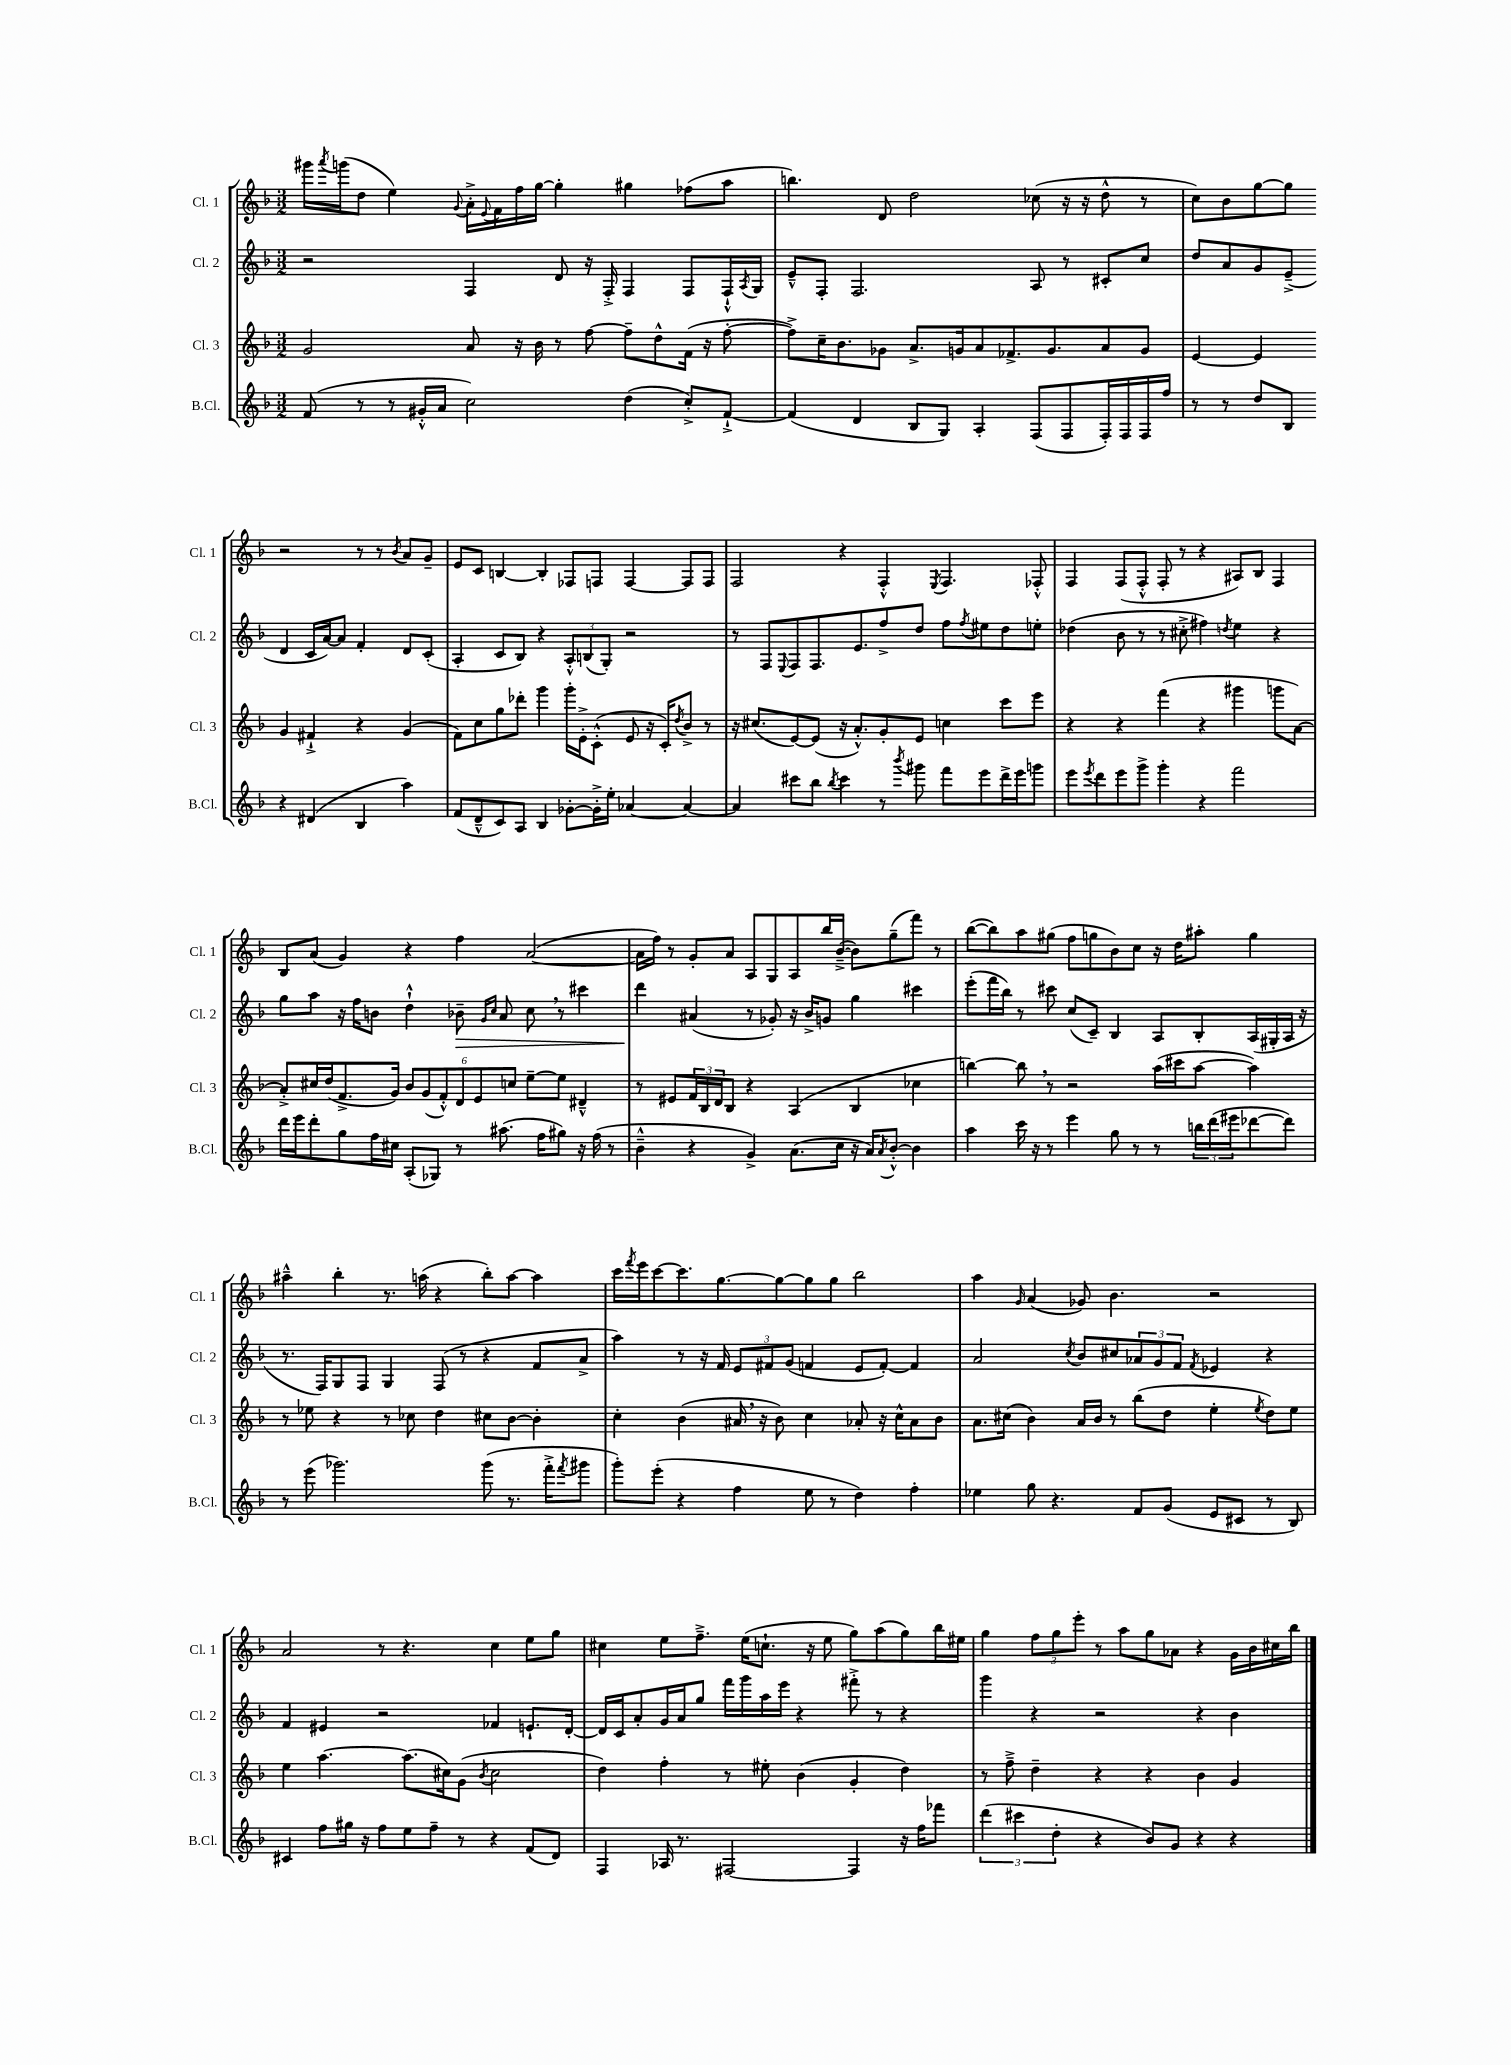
<<
\new StaffGroup <<
\new Staff = "s0" \with { instrumentName = "Cl. 1" shortInstrumentName = "Cl. 1" } {
    \clef treble \key f \major \numericTimeSignature \time 3/2
    gis'''16 \acciaccatura { a'''8 } g'''16( d''8 e''4) \appoggiatura { g'8 } a'16-.-> \appoggiatura { e'8 } f'16 f''16 g''16~ g''4-. gis''4 fes''8( a''8 |
    b''4.) d'8 d''2 ces''8( r16 r16 d''8-^ r8 |
    c''8) bes'8 g''8~ g''8 r2 r8 r8 \acciaccatura { bes'8 } a'8 g'8-- |
    e'8 c'8 b4~ b4-. fes8 f8 f4~ f8 f8 |
    f2 r4 f4-.-^ \acciaccatura { e8 } f4. fes8-.-^ |
    f4 f8( f8-.-^ f8-. r8 r4 ais8) bes8 f4 |
    bes8 a'8( g'4) r4 f''4 a'2~( |
    a'16 f''16) r8 g'8-. a'8 a8 g8 a8 bes''16 bes'16~--->( bes'8) g''8--( f'''8) r8 |
    bes''8~( bes''8) a''8 gis''8( f''8 g''8 bes'8) c''8 r16 d''16 ais''8-. g''4 |
    ais''4---^ bes''4-. r8. a''16( r4 bes''8-.) a''8~ a''4 |
    c'''16 \acciaccatura { f'''8 } e'''16 c'''8~ c'''8. g''8.~ g''8~ g''8 g''8 bes''2 |
    a''4 \grace { g'16 } a'4( ges'8) bes'4. r2 |
    a'2 r8 r4. c''4 e''8 g''8 |
    cis''4 e''8 f''8.---> e''16( c''8.-! r16 e''8 g''8) a''8( g''8) bes''16 eis''16 |
    g''4 \tuplet 3/2 { f''8 g''8 e'''8-. } r8 a''8 g''8 aes'8 r4 g'16 bes'16 cis''16 bes''16 \bar "|." |
}
\new Staff = "s1" \with { instrumentName = "Cl. 2" shortInstrumentName = "Cl. 2" } {
    \clef treble \key f \major \numericTimeSignature \time 3/2
    r2 f4 d'8 r16 f16-.-> f4 f8 f16-!-^ \acciaccatura { a8 } g16 |
    e'8---^ f8-. f2. a8 r8 cis'8-. c''8 |
    d''8 a'8 g'8 e'8--->( d'4 c'16 a'16~) a'8 f'4-. d'8 c'8-.( |
    a4-. c'8 bes8) r4 \tuplet 3/2 { a8-.-^ b8( g8-.) } r2 |
    r8 f8 \appoggiatura { e8 } f8 f8. e'8. f''8-> d''8 f''8 \acciaccatura { f''8 } eis''8 d''8 e''8-. |
    des''4( bes'8 r8 r8 cis''8-.-> fis''4) \acciaccatura { d''8 } e''4 r4 |
    g''8 a''8 r16 f''16 b'8 d''4-!-^ bes'8--\> \grace { g'16 c''16 } a'8 c''8 \breathe r8 cis'''4 |
    d'''4\! ais'4( r8 ges'8-.) r16 bes'16-> g'8 g''4 cis'''4 |
    e'''8-.( f'''16 bes''16) r8 cis'''8 c''8( c'8--) bes4 a8 bes8-. a16( gis16-. a16 r16 |
    r8. f16) g8 f8 g4 f8( r8 r4 f'8 a'8-> |
    a''4) r8 r16 f'16 \tuplet 3/2 { e'8 fis'8 g'8( } f'4 e'8 f'8~-.) f'4 |
    a'2 \acciaccatura { c''8 } bes'8 cis''8 \tuplet 3/2 { aes'8 g'8 f'8 } \acciaccatura { f'8 } ees'4 r4 |
    f'4 eis'4 r2 fes'4 e'8.-! d'16~-. |
    d'16 c'16 a'8-. g'16 a'16 g''8 f'''16 g'''16 a''16 e'''16 r4 fis'''8-.-> r8 r4 |
    g'''4 r4 r2 r4 bes'4 \bar "|." |
}
\new Staff = "s2" \with { instrumentName = "Cl. 3" shortInstrumentName = "Cl. 3" } {
    \clef treble \key f \major \numericTimeSignature \time 3/2
    g'2 a'8 r16 bes'16 r8 f''8~ f''8-- d''8-^ f'16( r16 f''8~-. |
    f''8->) c''16-- bes'8. ges'8 a'8.-> g'16 a'8 fes'8.-> g'8. a'8 g'8 |
    e'4~ e'4 g'4 fis'4-!-> r4 g'4( |
    f'8) c''8 g''8 des'''8-. g'''4 g'''16-. e'16-.-> c'8-.-^( e'8 r16 c'16-.) \acciaccatura { d''8 } bes'8-> r8 |
    r16 cis''8.( e'8~) e'8( r16 a'8.-.-^) g'8-. e'8 c''4 c'''8 e'''8 |
    r4 r4 f'''4( r4 gis'''4 g'''8 a'8~) |
    a'8-.-> cis''16 d''16( f'8.-> g'16) \tuplet 6/4 { bes'8 g'8( f'8-.-^) d'8 e'8 c''8 } e''8~-- e''8 dis'4---^ |
    r8 eis'8 \tuplet 3/2 { f'16 bes16 d'16 } bes8 r4 a4( bes4 ces''4 |
    b''4~) b''8 \breathe r8 r2 a''16( cis'''16 a''8~ a''4) |
    r8 ees''8 r4 r8 ces''8 d''4 cis''8 bes'8~ bes'4-. |
    c''4-. bes'4( ais'16 \breathe r16 bes'8) c''4 aes'8-. r16 c''16-^ aes'8 bes'8 |
    a'8. cis''16( bes'4) a'16 bes'16 r8 bes''8( d''8 e''4-. \acciaccatura { e''8 } d''8) e''8 |
    e''4 a''4.~ a''8.( cis''16) g'8( \acciaccatura { bes'8 } cis''2 |
    d''4) f''4-. r8 eis''8-. bes'4( g'4-. d''4) |
    r8 f''8---> d''4-- r4 r4 bes'4 g'4 \bar "|." |
}
\new Staff = "s3" \with { instrumentName = "B.Cl." shortInstrumentName = "B.Cl." } {
    \clef treble \key f \major \numericTimeSignature \time 3/2
    f'8( r8 r8 gis'16-.-^ a'16 c''2) d''4( c''8-.->) f'8~-!-> |
    f'4( d'4 bes8 g8) a4-. f8( f8 f16-.) f16 f16 f''16 |
    r8 r8 d''8 bes8 r4 dis'4( bes4 a''4) |
    f'8( d'8---^ c'8) a8 bes4 ges'8~-. ges'16-.-> e''16-. aes'4~ aes'4~ |
    aes'4 cis'''8 bes''8 \acciaccatura { bes''8 } cis'''4 r8 \acciaccatura { bes'''8 } gis'''8 f'''8 e'''8 d'''16-> e'''16 g'''8 |
    e'''8 \acciaccatura { e'''8 } d'''8 e'''8 g'''8-> g'''4-. r4 f'''2 |
    d'''16 e'''16 d'''8-. g''8 f''16 cis''16 a8-.( ges8) r8 ais''8.( f''16 gis''8) r16 f''16( r8 |
    bes'4---^ r4 g'4->) a'8.( c''16 r16 a'16) \acciaccatura { a'8 } bes'8~-.-^ bes'4 |
    a''4 c'''16 r16 r8 e'''4 g''8 r8 r8 \tuplet 3/2 { b''16 d'''16( eis'''16 } des'''8~ des'''8) |
    r8 e'''8( ges'''2.) ges'''8( r8. f'''16-.-> \acciaccatura { f'''8 } gis'''8 |
    g'''8-.) e'''8-.( r4 f''4 e''8 r8 d''4) f''4-. |
    ees''4 g''8 r4. f'8 g'8( e'8 cis'8 r8 bes8) |
    cis'4 f''8 gis''16 r16 f''8 e''8 f''8-- r8 r4 f'8( d'8) |
    f4 aes16 r8. fis2~ fis4 r16 f''16 fes'''8 |
    \tuplet 3/2 { d'''4( cis'''4 d''4-. } r4 bes'8) g'8 r4 r4 \bar "|." |
}
>>
>>
\layout { \context { \Score \remove "Bar_number_engraver" } }
